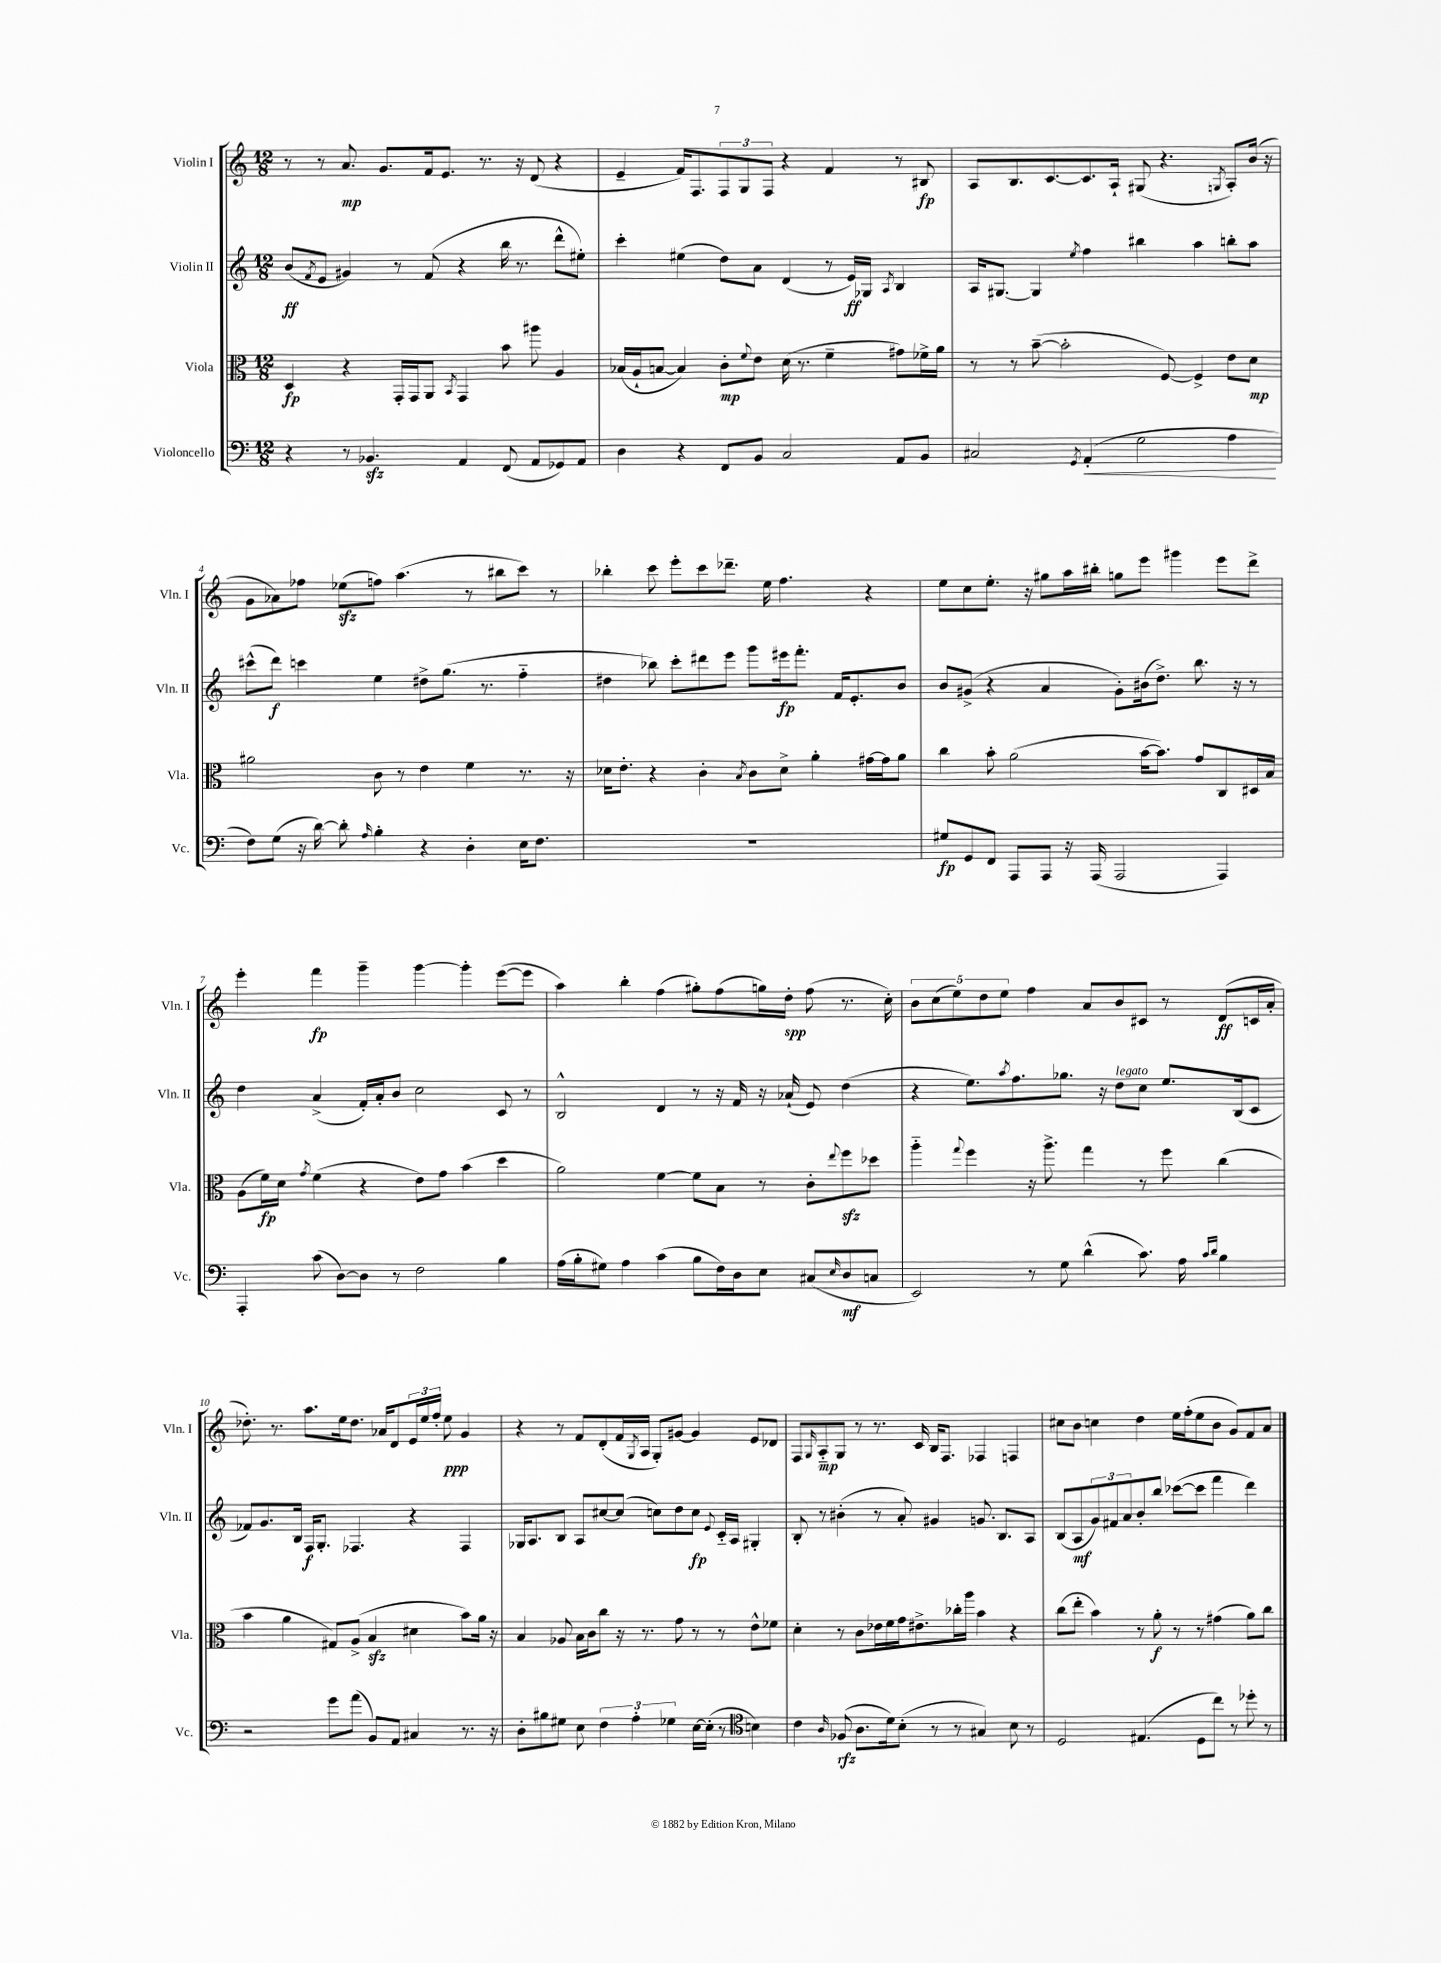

**kern	**kern	**kern	**kern
*staff4	*staff3	*staff2	*staff1
*clefF4	*clefC3	*clefG2	*clefG2
*k[]	*k[]	*k[]	*k[]
*M12/8	*M12/8	*M12/8	*M12/8
4r	4D	(8b	8r
.	.	8qf	.
.	.	8e	8r
8r	4r	4g#)	8.a
4.BB-	.	.	.
.	.	.	8.g
.	16GG'	8r	.
.	16GG	.	.
.	8AA	(8f	16f
.	.	.	8.e
.	8qBB	.	.
4AA	4GG	4r	.
.	.	.	8.r
(8FF	8b	16bb	.
.	.	8.r	16r
8AA	8aa#	.	(8d
8GG-)	4A	8ddd^^	4r
8AA	.	8ee#')	.
=	=	=	=
4D	(16B-	4ccc'	4e~
.	16A`	.	.
.	[8B	.	.
4r	4B])	(4ee#	16f)
.	.	.	8.F
8FF	8c'	8dd)	12F
.	.	.	12G
.	8qqf	.	.
8BB	8e	8a	.
.	.	.	12F
2C	(16d	(4d	4r
.	8.r	.	.
.	4f~	8r	4f
.	.	16e)	.
.	.	16G-	.
.	.	8qA	.
8AA	8g#)	4B	8r
8BB	16f-^	.	8B#
.	16a	.	.
=	=	=	=
2C#	8r	16A	8A
.	.	[8.G#	.
.	8r	.	8.B
.	([8b~	4G#]	.
.	.	.	[8.c
.	2b']	.	.
8qGG	.	8qee	.
(4AA'	.	4ff	8.c]
.	.	.	16A`
2G	.	4bb#	(8G#
.	[8F)	.	4.r
.	4F^]	4aa	.
.	.	.	8qG
4A	8e	8bb'	8A')
.	8d	8aa	(16b
.	.	.	16r
=	=	=	=
8F)	2a#	(8ccc#^^	8g
(8G	.	8ddd)	8a-)
16r	.	4ccc	8ff-
[16d)	.	.	.
8d']	.	.	(8ee-
16qqA	.	.	.
4B'	8c	4ee	8ff)
.	8r	.	(4.aa
4r	4e	8dd#^	.
.	.	(8.gg	.
4D'	4f	.	8r
.	.	8.r	.
.	.	.	8bb#
16E	8.r	4ff'~	8ccc)
8.F	.	.	.
.	.	.	8r
.	16r	.	.
=	=	=	=
1.r	16d-	4dd#	4bb-'
.	8.e'	.	.
.	4r	8bb-)	8ccc
.	.	8ccc'	8eee'
.	4c'	8ddd#	8ccc
.	.	8eee	8.ddd-~
.	8qB	.	.
.	8c	8ggg	.
.	.	.	16ee
.	8d-^	16eee#	4.ff
.	.	8.fff'	.
.	4a'	.	.
.	.	16f	.
.	.	8.e'	.
.	[16g#	.	4r
.	16g#]	.	.
.	8a	8b	.
=	=	=	=
8G#	4cc	8b	8ee
8GG	.	(8g#^	8cc
8FF	8b'	4r	8.ee'
8AAA	(2a	.	.
.	.	.	16r
8AAA	.	4a	8gg#
16r	.	.	16aa
(16AAA	.	.	16bb#'
2AAA	.	8g#')	8gg
.	[16b	(16b#	8eee
.	8.b])	8.dd^)	.
.	.	.	4ggg#
.	8g	8.bb	.
4AAA)	8C	.	8eee
.	.	16r	.
.	16D#	8r	8ddd^
.	16B	.	.
=	=	=	=
4AAA'	(8A	4dd	4eee'
.	16f)	.	.
.	16d	.	.
.	8qg	.	.
(8c	(4f	(4a^	4fff
[8D)	.	.	.
8D]	4r	16f')	4ggg~
.	.	16a'	.
8r	.	8b	.
2F	8e)	2cc	[4ggg
.	8g	.	.
.	(4b	.	4ggg']
4B	4dd	8c	([8eee
.	.	8r	8eee]
=	=	=	=
(16A	2a)	2B^^	4aa)
16B'	.	.	.
8G#)	.	.	.
4A	.	.	4bb'
(4c	[4f	4d	(4ff
8B	8f]	8r	8gg#')
16F)	8B	16r	(8ff
16D	.	16f	.
8E	8r	16r	16gg)
.	.	(16a-`	16dd'
(8C#	8c'	8e)	(8ff
16qqE	8qqee	.	.
8D	8ff	(4dd	8.r
8C	8dd-	.	.
.	.	.	16cc')
=	=	=	=
2EE)	4aa'~	4r	10b
.	.	.	(10cc
.	.	.	10ee)
.	8qqgg	.	.
.	4ff	8.ee)	.
.	.	.	10dd
.	.	.	10ee
.	.	8qaa	.
.	.	8.ff	.
8r	16r	.	4ff
.	8.aa^	.	.
8G	.	8.gg-	.
(4d^^	4gg	.	8a
.	.	16r	.
.	.	8dd	8b
8.c)	8r	8cc	8c#
.	8ff	8.ee	8r
16A	.	.	.
16qqc	.	.	.
16qqd	.	.	.
4B	(4cc	.	(8d
.	.	(16B	.
.	.	8c	16c
.	.	.	16a'
=	=	=	=
2r	4b	8f-)	8.dd-')
.	.	8.g	.
.	.	.	8.r
.	4a	.	.
.	.	16B	.
.	.	16F	8.aa
.	.	8.G'	.
8g	8G#)	.	.
.	.	.	16ee
(8a	(8A^	4.F-	8.dd-
8BB)	4B	.	.
.	.	.	16a-
8AA	.	.	8d
4C#	4d#	4r	24e
.	.	.	24ee
.	.	.	24ff'
.	.	.	8ee
8.r	8b)	4F-	4g
.	16a	.	.
16r	16r	.	.
=	=	=	=
8D'	4B	16G-	4r
.	.	8.A	.
8B#	.	.	.
8G#	8A-	8B	8r
8E	16B	8A	8f
.	16c	.	.
6F	8cc	[8cc#	(8d'
.	16r	(8cc#]	16f
6A'	.	.	.
.	.	.	8qG
.	8.r	.	16A
.	.	8cc)	8G')
6G-	.	.	.
.	8g	8dd	[8g#
[16E	8r	8cc	4g#]
(16E']	.	.	.
.	.	8qqe	.
8r	8r	16c'~	.
.	.	16A	.
*clefC4	*	*	*
4B)	8e^^	4G#'	8e
.	8f-	.	8d-
=	=	=	=
4c	4d'	8B'	8F
.	.	.	16qqG
.	.	8r	8A'~
16qqA	.	.	.
(8F-	8r	(4b#'	8G
8.A	8c	.	8r
.	16e-	8r	8.r
16d)	16f	.	.
(8B'	16g	8a')	.
.	8.e#^	.	16c
8r	.	4g#	16B
.	.	.	8.F
8r	16cc-'	.	.
.	16aa	.	.
4G#)	4b	8.g	4F-
.	.	8.B	.
8B	4r	.	4F
8r	.	8A	.
=	=	=	=
2D	(8cc	(8B	8cc#
.	8ee'	8A	8b
.	4b)	12g)	4cc
.	.	12f#	.
.	.	12a	.
(4.E#	8r	8b'	4dd
.	8a'	8bb	.
.	8r	([8ccc-	16ee
.	.	.	(16ff'
8D	8r	8ccc-]	8ee
8cc)	(4g#	4fff	8b
8r	.	.	8g)
8dd-'	8a)	4ddd)	8f
8r	8cc	.	8a
==	==	==	==
*-	*-	*-	*-
